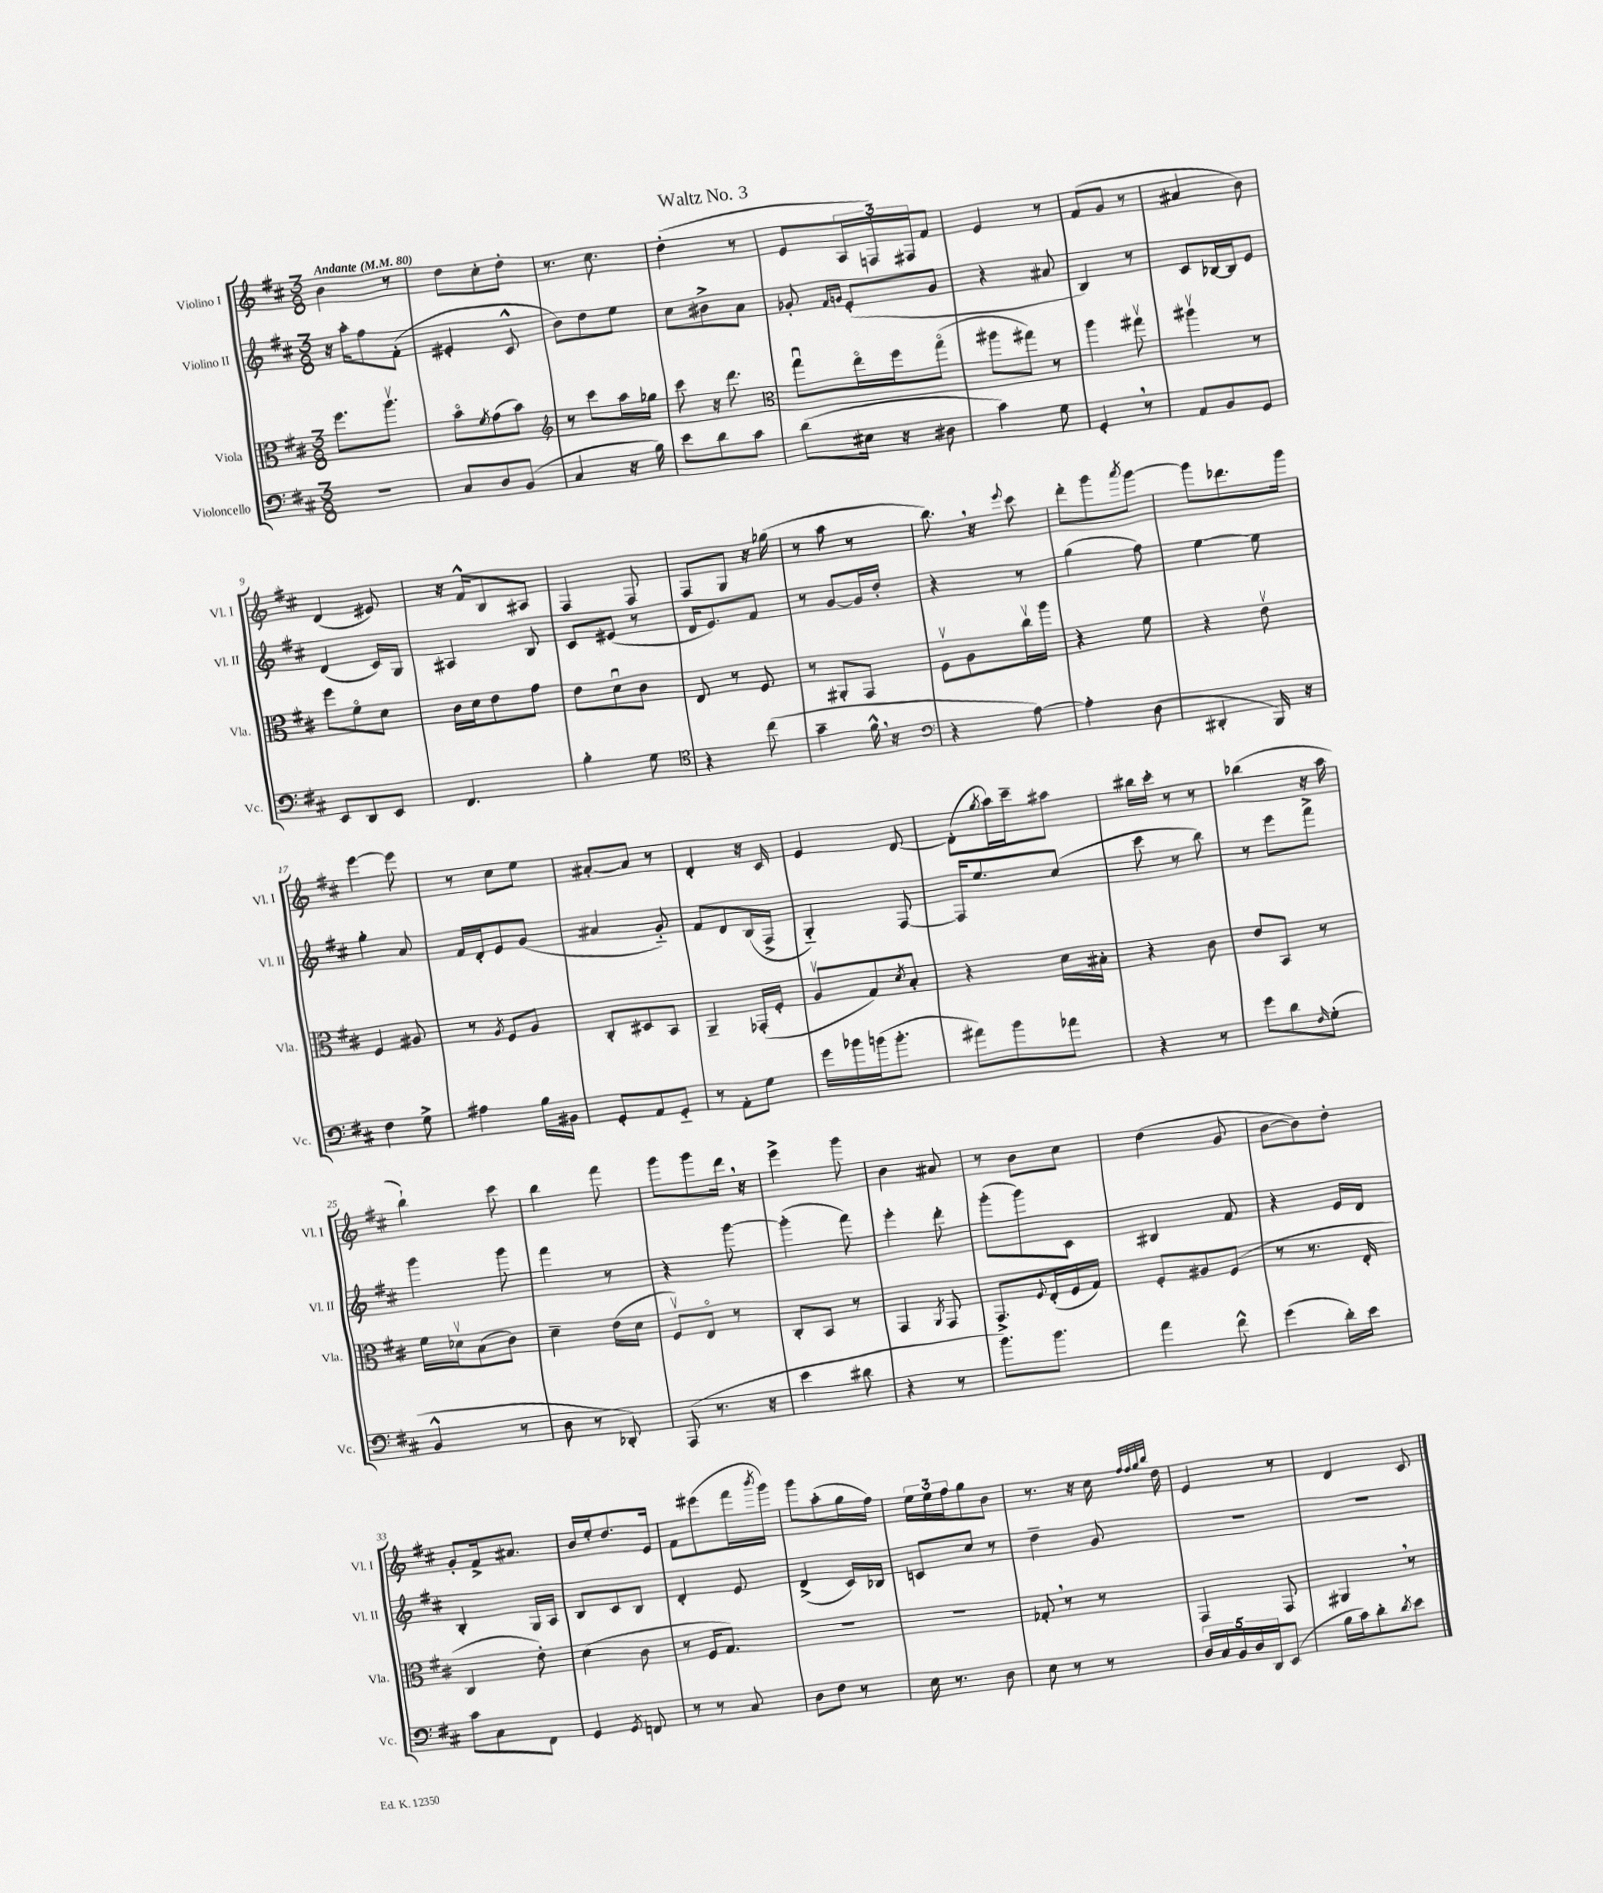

**kern	**kern	**kern	**kern
*staff4	*staff3	*staff2	*staff1
*clefF4	*clefC3	*clefG2	*clefG2
*k[f#c#]	*k[f#c#]	*k[f#c#]	*k[f#c#]
*M3/8	*M3/8	*M3/8	*M3/8
*MM80	*MM80	*MM80	*MM80
4.r	8.ff#	16r	4b
.	.	16aa'	.
.	.	8ff#	.
.	8.aav	.	.
.	.	(8f#'	8r
=	=	=	=
8C#	8bo	4e#'	8dd
.	8qf#	.	.
8D	(8g	.	8cc#'
(8BB	8b)	8c#^^	8dd'
=	=	=	=
*	*clefG2	*	*
4C#	8r	8b)	8.r
.	8ccc#	8dd	.
.	.	.	8.cc#
16r	16aa	8ee	.
16B)	16gg-	.	.
=	=	=	=
8e	8ccc#	8cc#	(4dd'
8d	16r	8b#^	.
.	8.ddd	.	.
8c#	.	8a	8r
=	=	=	=
*	*clefC3	*	*
(8d	8ggu	8g-'	8e
.	.	16qqf#	.
.	.	16qqg	.
16E#	16eeo	(8e'	24A
.	.	.	24F)
16r	16ff#	.	.
.	.	.	24F#
8D#	(8ggo	8g	8f#
=	=	=	=
4c#)	8aa#	4r	4e
.	8gg#)	.	.
8G	8r	8a#	8r
=	=	=	=
4GG'	4aa	4B)	(8f#
.	.	.	8g
8r	8gg#v	8r	8r
=	=	=	=
8AA	4aa#v	8c#	4a#
8BB	.	[16B-	.
.	.	16B-]	.
8GG	8r	8e	8b)
=	=	=	=
8EE	8ff#	(4d	(4d
8DD	8f#o	.	.
8EE	8d	16c#)	8e#)
.	.	16G	.
=	=	=	=
4.FF#	16c#	4A#	16r
.	16d	.	16f#^^
.	8e	.	8B
.	8g	8B	8A#
=	=	=	=
4B'	8e	8c#	4F#
.	8du	(8e#	.
8G	8c#	8r	8F#
=	=	=	=
*clefC4	*	*	*
4r	8E	16d	8F#
.	.	8.e)	.
.	8r	.	8G
(8cc#	8F#	8f#	16r
.	.	.	(16gg-
=	=	=	=
4g~	8r	8r	8r
.	8AA#'	[8g	8aa
16f#^^	8GG	16g]	8r
16r	.	16dd'	.
=	=	=	=
*clefF4	*	*	*
4r	8F#v	4r	8.bb)
.	8A	.	.
.	.	.	16r
.	.	.	8qqeee
[8A)	16cc#v	8r	8ccc#
.	16aa	.	.
=	=	=	=
4A']	4r	(4gg	8ddd'
.	.	.	8ggg
.	.	.	8qaaa
(8D	8f#	8ff#)	[8ggg
=	=	=	=
4DD#'	4r	[4ee	8ggg]
.	.	.	8.ddd-
16BBB)	8ev	8ee]	.
16r	.	.	16ggg
=	=	=	=
4F#	4F#	4gg'	[4eee
8G^	8A#	8a	8eee]
=	=	=	=
4A#	8r	16f#	8r
.	.	16d'	.
.	8qA	.	.
.	8F#	8e	8cc#
16B	8A	(8g	8ee
16BB#	.	.	.
=	=	=	=
8GG'	8C#'	4a#	[8a#'
8AA	8D#	.	8a#]
8GG'~	8BB	8g'~)	8r
=	=	=	=
8r	4AA~	8f#	4d'
8AA'	.	8d	.
8G	(16GG-'	(16B	16r
.	16F#'	16F#^	16c#
=	=	=	=
16g	8Av	4G'~)	4e
16b-	.	.	.
(16b	8G)	.	.
8.b'	.	.	.
.	8qd	.	.
.	8B'	[8F#	[8d
=	=	=	=
8a#)	4r	16F#]	(8d']
.	.	8.ee	.
.	.	.	8qgg
8b	.	.	16aa)
.	.	.	16ccc#~
8a-	16d	(8cc#	8aa#
.	16B#'	.	.
=	=	=	=
4r	4r	8ccc#	16bb#
.	.	.	16ccc#'
.	.	8r	8r
8r	8c#	8bb)	8r
=	=	=	=
8g	8e	8r	(4bb-
8d	8BB	8eee	.
16qqF#	.	.	.
(8G'	8r	8fff#^	16r
.	.	.	16aa
=	=	=	=
4BB^^	16f#	4ggg	4bb`)
.	16d-v	.	.
.	(8B	.	.
8r	8c#)	8ggg	8ccc#
=	=	=	=
8D	4d~	4fff#	4bb
8r	.	.	.
8DD-')	(16e	8r	8fff#
.	16d	.	.
=	=	=	=
(8AAA	8F#v)	4r	8ggg
8.r	8Eo	.	8ggg
.	8r	[8ggg	16ddd
16r	.	.	16r
=	=	=	=
4e	8C#'	(4ggg']	4eee^
.	8BB	.	.
8d#	8r	8fff#)	8ggg
=	=	=	=
4r	4GG	4eee'	4b
.	8qAA	.	.
8r	8GG	8ddd'	8a#
=	=	=	=
8.b)	8.GG^	(8ggg'	8r
.	.	8ggg)	8b
.	8qqF#	.	.
8.b	(16E'	.	.
.	16F#	8c#	8cc#
.	16G)	.	.
=	=	=	=
4a	8F#'	4B#	(4dd
.	8A#	.	.
8f#^^	(8F#	8f#	8g
=	=	=	=
(4g	8r	4r	[8b
.	8.r	.	8b])
16d')	.	16e	8dd'
16e	16E'	16d	.
=	=	=	=
8c#	4C#	4B'	8g'
8C#	.	.	16f#^
.	.	.	8.a#
8FF#	8e')	16G	.
.	.	16A	.
=	=	=	=
4GG	(4d	8B	16b
.	.	.	16ee'
.	.	8c#	8.dd
8qGG	.	.	.
8FF	8c#	8B	.
.	.	.	16e
=	=	=	=
8r	8r	4d'	8f#
8r	16F#	.	(8eee#
.	8.G)	.	.
8C#	.	8e	16fff#
.	.	.	8qbbb
.	.	.	16ggg)
=	=	=	=
8D	4.r	(4d^	8ggg
8F#	.	.	(8aa'
8r	.	16c#)	16gg
.	.	16B-	16ff#)
=	=	=	=
16E	4.r	8c	24ee
.	.	.	24ee
8.r	.	.	.
.	.	.	24ff#
.	.	8cc#	8gg
8D	.	8r	8b
=	=	=	=
8E	8G-'	4dd~	8.r
8r	8r	.	.
.	.	.	16r
8r	8r	8g	16cc#
.	.	.	32qqff#
.	.	.	32qqff#
.	.	.	32qqgg
.	.	.	32qqbb
.	.	.	16dd
=	=	=	=
20D	4GG	4.r	4e
20C#	.	.	.
20BB	.	.	.
20D	.	.	.
20DD	.	.	.
(8EE	8GG	.	8r
=	=	=	=
16B	4AA#	4.r	4d
16c#)	.	.	.
8d'	.	.	.
8qd	.	.	.
8e	8r	.	8c#
==	==	==	==
*-	*-	*-	*-
